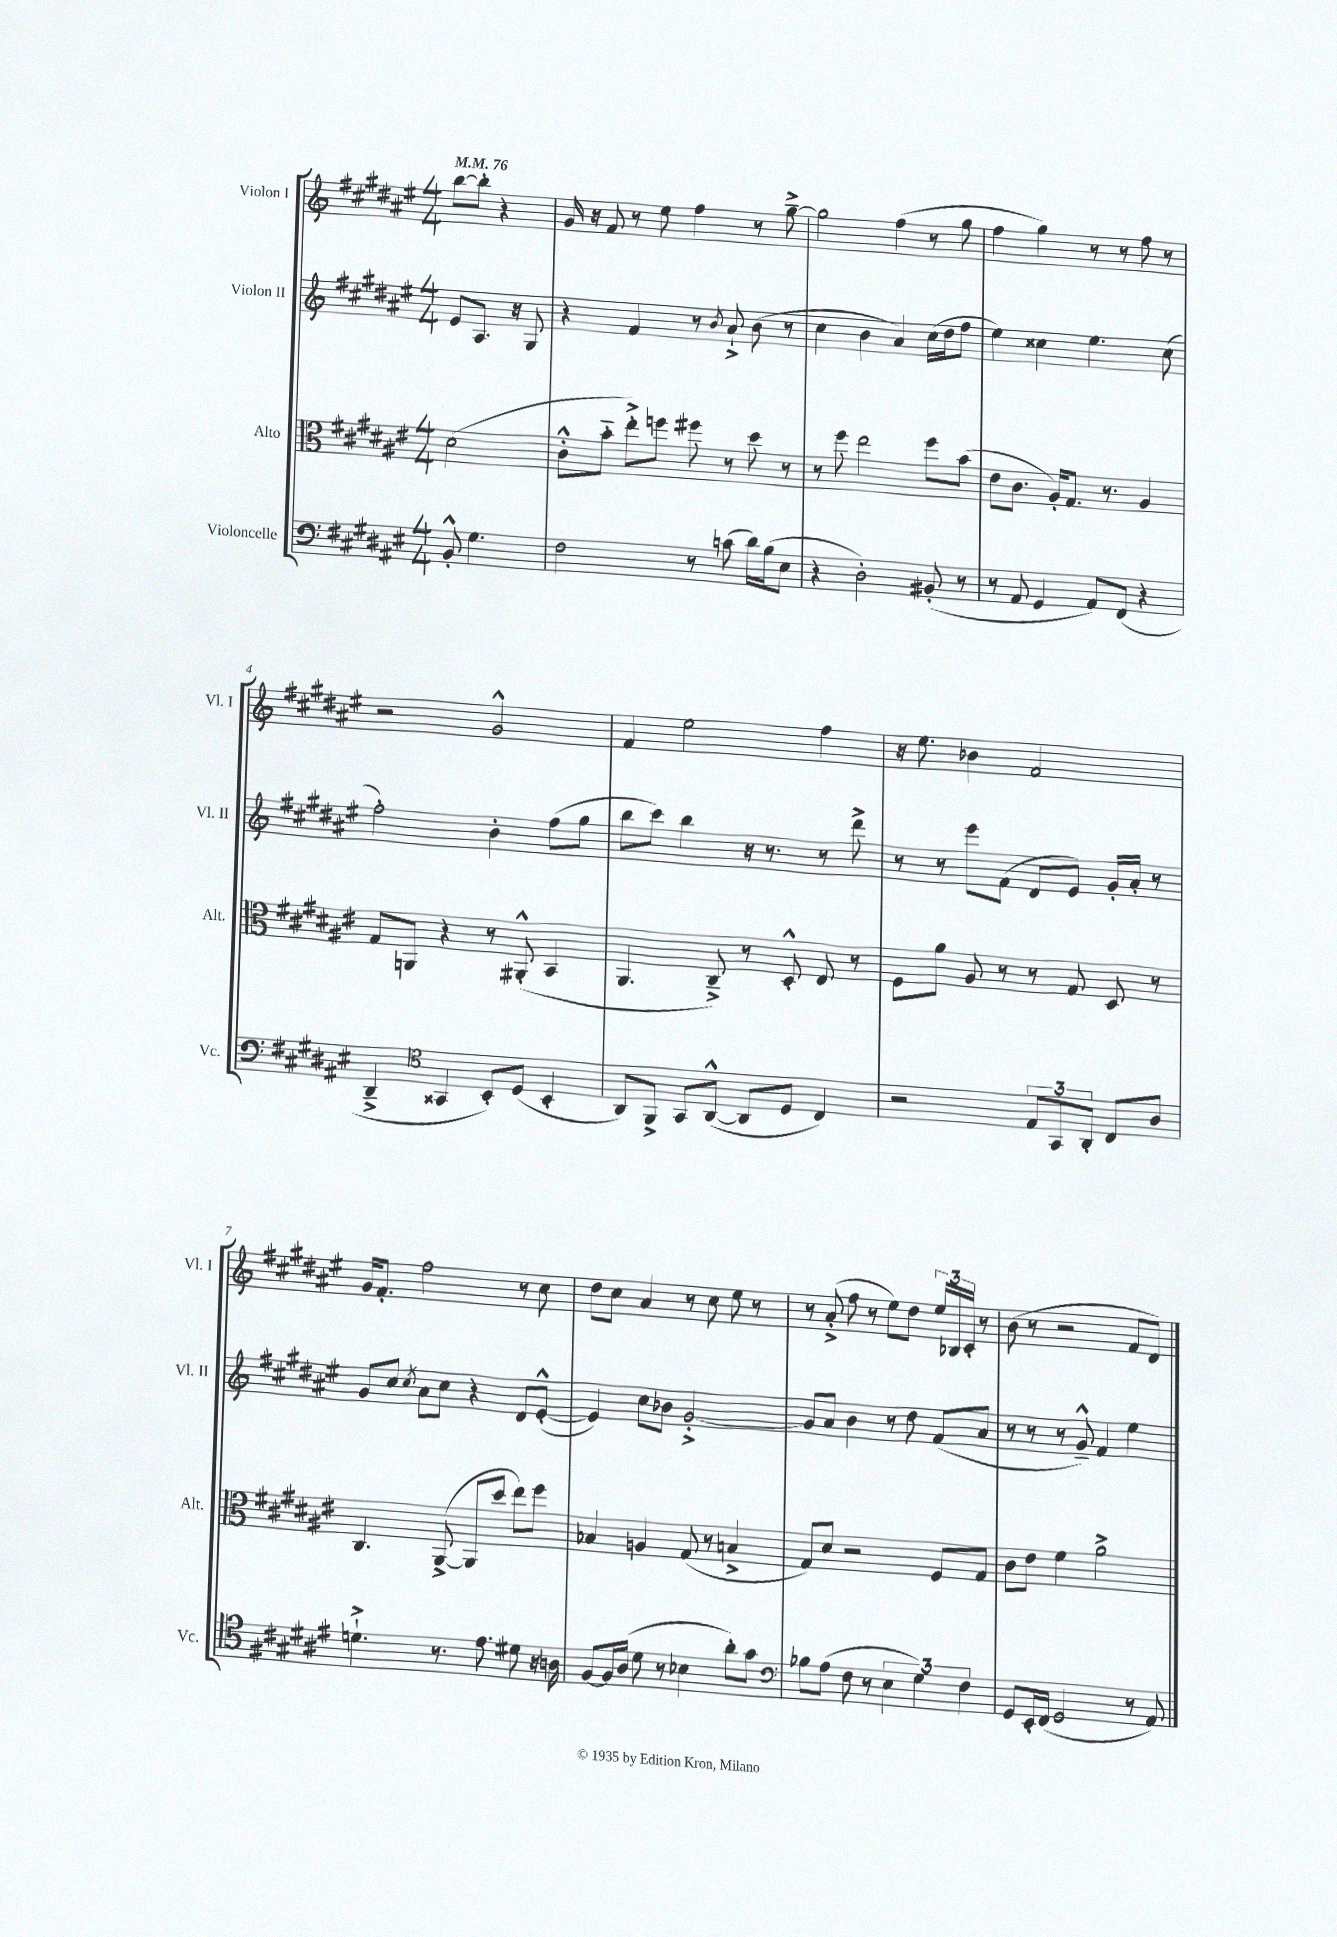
<<
\new StaffGroup <<
\new Staff = "s0" \with { instrumentName = "Violon I" shortInstrumentName = "Vl. I" } {
    \clef treble \key fis \major \numericTimeSignature \time 4/4 \partial 2 \tempo 4 = 76
    \autoBeamOff b''8[~ b''8]-. r4 |
    gis'16 r16 fis'8 r8 eis''8 fis''4 r8 gis''8~---> |
    gis''2 fis''4( r8 gis''8 |
    fis''4 gis''4) r8 r8 fis''8 r8 |
    r2 gis'2-^ |
    fis'4 eis''2 fis''4 |
    r16 eis''8. bes'4 fis'2 |
    gis'16[ fis'8.]-. fis''2 r8 cis''8 |
    dis''8[ cis''8] ais'4 r8 cis''8 eis''8 r8 |
    r8 ais'8-.->( fis''8 r8 eis''8[) dis''8] \tuplet 3/2 { eis''16[ bes16 cis'16]-. } r8 |
    b'8( r8 r2 fis'8[ dis'8]) \bar "|." |
}
\new Staff = "s1" \with { instrumentName = "Violon II" shortInstrumentName = "Vl. II" } {
    \clef treble \key fis \major \numericTimeSignature \time 4/4 \partial 2
    \autoBeamOff eis'8[ ais8.] r16 gis8 |
    r4 fis'4 r8 \acciaccatura { b'8 } ais'8-!-> b'8( r8 |
    cis''4 b'4 ais'4) cis''16[( dis''16 fis''8] |
    eis''4) cisis''4 eis''4. cisis''8( |
    fis''2-.) b'4-. fis''8[( gis''8] |
    b''8[ cis'''8]) b''4 r16 r8. r8 dis'''8-> |
    r8 r8 eis'''8[ fis'8]( dis'8[ eis'8]) gis'16[-. ais'16]-. r8 |
    gis'8[ cis''8] \acciaccatura { cis''8 } ais'8[ cis''8] r4 dis'8[ eis'8]~-.-^( |
    eis'4) cis''8[ bes'8] gis'2~-.-> |
    gis'8[ ais'8] b'4 r8 dis''8 fis'8[( ais'8] |
    r8 r8 r8 gis'8---^) fis'4 eis''4 \bar "|." |
}
\new Staff = "s2" \with { instrumentName = "Alto" shortInstrumentName = "Alt." } {
    \clef alto \key fis \major \numericTimeSignature \time 4/4 \partial 2
    \autoBeamOff dis'2( |
    cis'8[-.-^ b'8]-_ eis''8[-.->) f''8] fis''8 r8 dis''8 r8 |
    r8 fis''8 eis''2 fis''8[ b'8]( |
    eis'8[ cis'8.] ais16[-.) gis8.] r8. ais4 |
    gis8[ a,8] r4 r8 ais,8-.-^( b,4 |
    ais,4. cis8--->) r8 dis8-.-^ eis8 r8 |
    fis8[ ais'8] ais8 r8 r8 gis8 dis8 r8 |
    cis4. ais,8~->( ais,8[ dis''8] eis''8[) fis''8] |
    bes4 a4 gis8( r8 b4-> |
    gis8[) dis'8] r2 fis8[ gis8] |
    cis'8[ eis'8] fis'4 ais'2-> \bar "|." |
}
\new Staff = "s3" \with { instrumentName = "Violoncelle" shortInstrumentName = "Vc." } {
    \clef bass \key fis \major \numericTimeSignature \time 4/4 \partial 2
    \autoBeamOff b,8-.-^ gis4. |
    fis2 r8 c'8( dis'16[) b16( eis8] |
    r4 dis2-.) bis,8-.( r8 |
    r8 ais,8 gis,4 ais,8[) fis,8]( r4 |
    dis,4---> \clef tenor gisis,4 b,8[-.) dis8]( b,4-. |
    ais,8[) fis,8]-> gis,8[ ais,8]~-^( ais,8[ dis8] cis4) |
    r2 \tuplet 3/2 { eis8[ gis,8 ais,8]-. } cis8[ ais8] |
    d'4.-!-> r8. eis'8. dis'8 r16 a16 |
    fis8[~ fis16 ais16]( dis'8 r8 bes4 ais'8[-.) gis'8] |
    \clef bass bes8[ ais8]( fis8 r8 \tuplet 3/2 { eis4 gis4) fis4 } |
    gis,8[ eis,16-. fis,16]( gis,2 r8 ais,8) \bar "|." |
}
>>
>>
